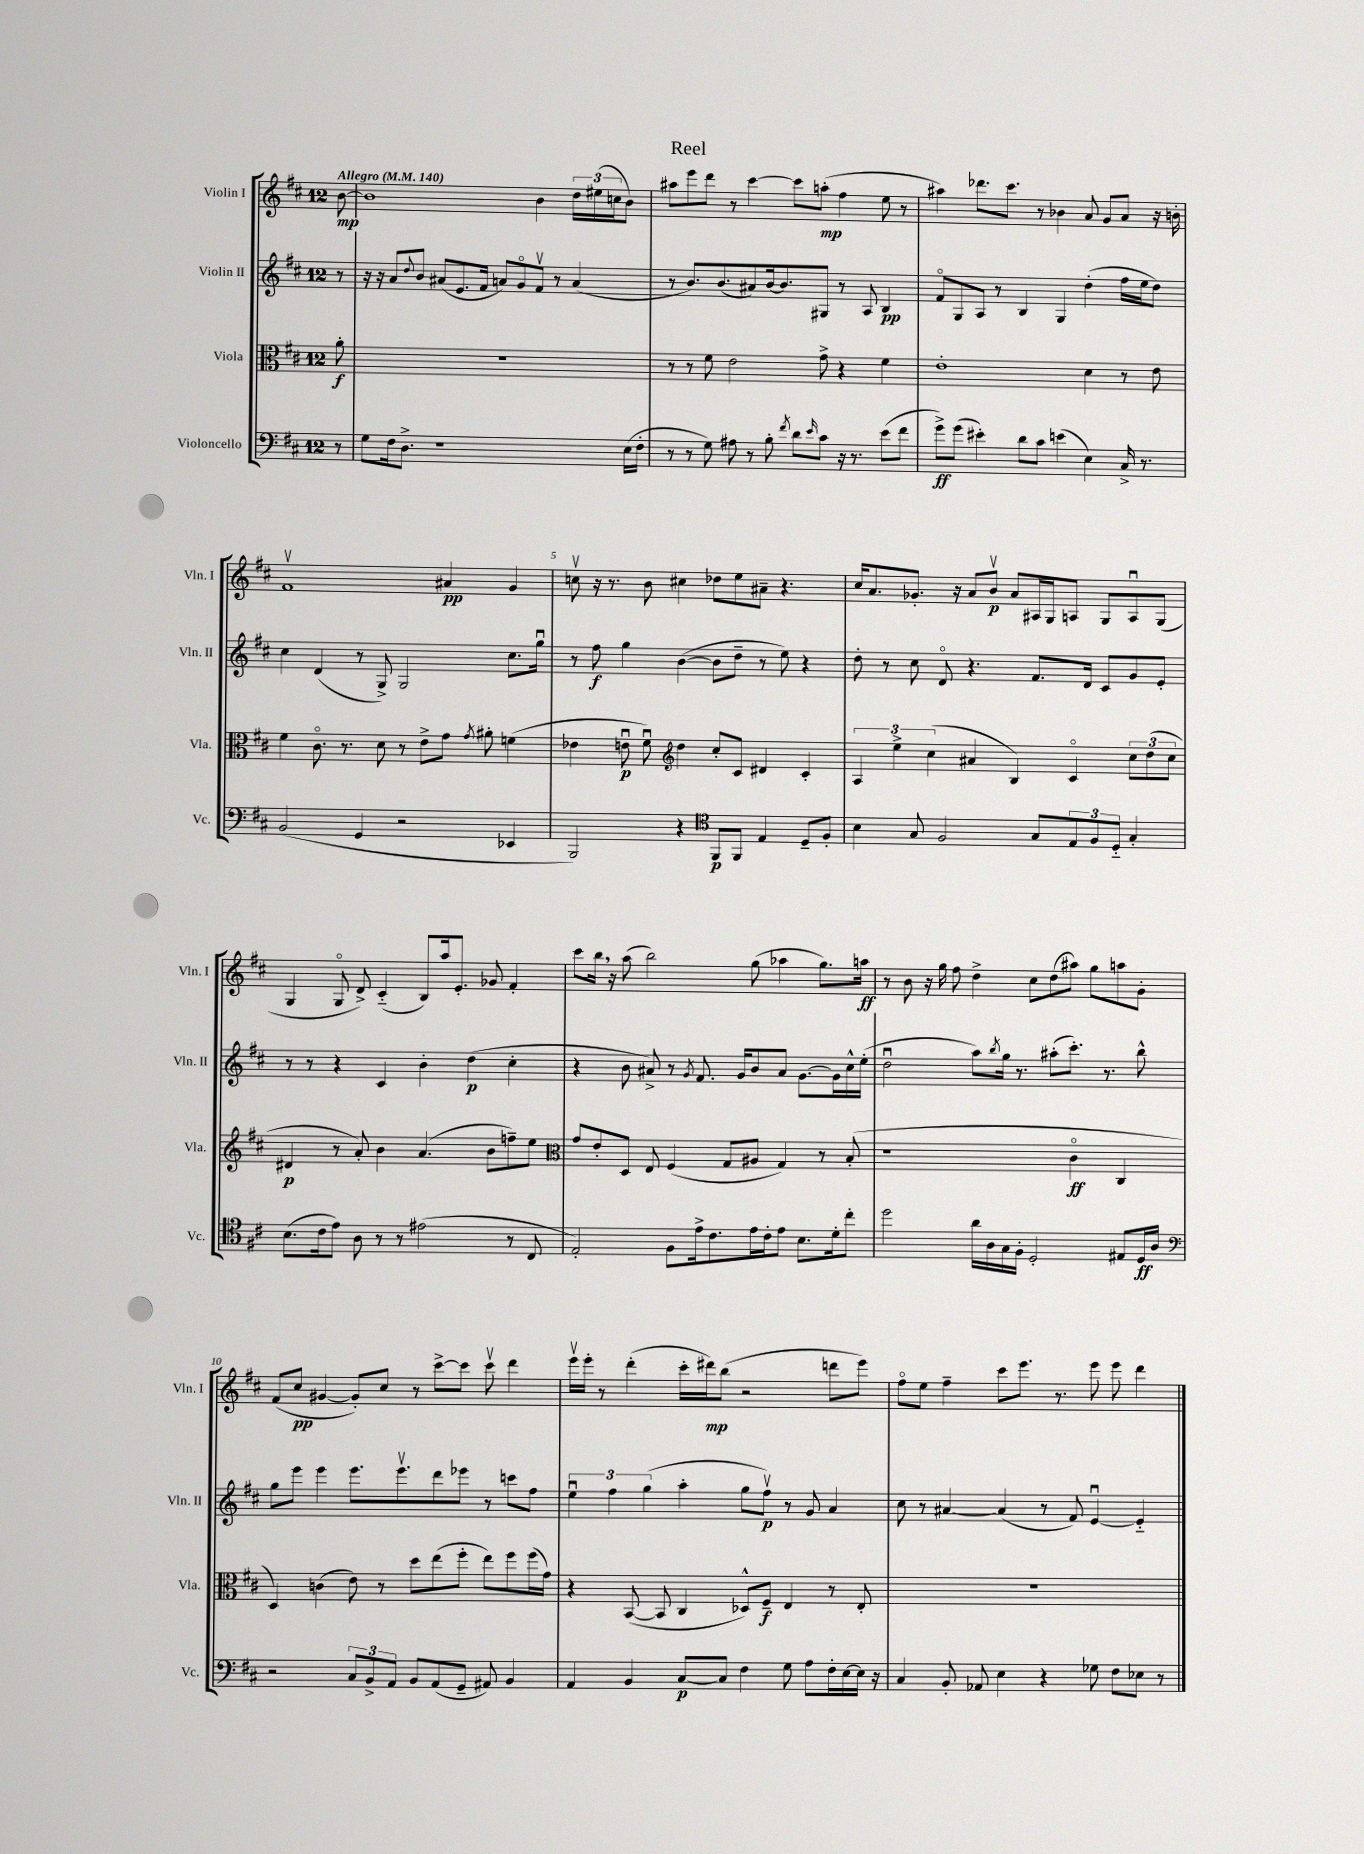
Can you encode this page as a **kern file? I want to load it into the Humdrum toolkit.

**kern	**dynam	**kern	**dynam	**kern	**dynam	**kern	**dynam
*part4	*part4	*part3	*part3	*part2	*part2	*part1	*part1
*staff4	*staff4	*staff3	*staff3	*staff2	*staff2	*staff1	*staff1
*I"Violoncello	*	*I"Viola	*	*I"Violin II	*	*I"Violin I	*
*I'Vc.	*	*I'Vla.	*	*I'Vln. II	*	*I'Vln. I	*
*clefF4	*	*clefC3	*	*clefG2	*	*clefG2	*
*k[f#c#]	*	*k[f#c#]	*	*k[f#c#]	*	*k[f#c#]	*
*M12/8	*	*M12/8	*	*M12/8	*	*M12/8	*
*MM140	*	*MM140	*	*MM140	*	*MM140	*
=	=	=	=	=	=	=	=
!	!	!	!	!	!	!LO:TX:a:B:t=Allegro	!
8r	.	8a'\	f	8r	.	[8b\	mp
=1	=1	=1	=1	=1	=1	=1	=1
8G\L	.	1.r	.	16r	.	1b]	.
.	.	.	.	16r	.	.	.
16F#\k	.	.	.	8a/L	.	.	.
8.D^\J	.	.	.	.	.	.	.
.	.	.	.	8qqdd/	.	.	.
.	.	.	.	8b/J	.	.	.
1r	.	.	.	(8a#X/L	.	.	.
.	.	.	.	8.e/	.	.	.
.	.	.	.	16f#/Jk	.	.	.
.	.	.	.	8an/L)	.	.	.
.	.	.	.	8g/	.	.	.
.	.	.	.	8f#v/J	.	4b\	.
.	.	.	.	8r	.	.	.
.	.	.	.	(4a/	.	24dd\LL	.
.	.	.	.	.	.	(24ee#X\	.
.	.	.	.	.	.	24ccn\J	.
(16E\LL	.	.	.	.	.	8b\J)	.
16F#'\JJ	.	.	.	.	.	.	.
=2	=2	=2	=2	=2	=2	=2	=2
8r	.	8r	.	8r	.	8aa#X\L	.
8r	.	8r	.	8.b/L)	.	8eee\	.
8G\)	.	8f#\	.	.	.	8ddd\J	.
.	.	.	.	(8.b/	.	.	.
8A#X\	.	2e\	.	.	.	8r	.
8r	.	.	.	8a#X/)	.	[4ccc#\	.
8B'\	.	.	.	[16b/k	.	.	.
.	.	.	.	8.b/]	.	.	.
8qf#/	.	.	.	.	.	.	.
8d\L	.	.	.	.	.	8ccc#\L]	.
16qqe/	.	.	.	.	.	.	.
8c#\J	.	8g^\	.	8G#X/J	.	(8aan'\J	mp
16r	.	4r	.	8r	.	4ff#\	.
8.r	.	.	.	.	.	.	.
.	.	.	.	8A/	.	.	.
(8e\L	.	4f#\	.	4B/	pp	8ee\	.
8f#\J	.	.	.	.	.	8r	.
=3	=3	=3	=3	=3	=3	=3	=3
8g^\L)	ff	1e'	.	8f#/L	.	4aa#X\)	.
(8g\J	.	.	.	8G/	.	.	.
4e#X'\)	.	.	.	8A/J	.	8.ddd-X\L	.
.	.	.	.	8r	.	.	.
.	.	.	.	.	.	8.ccc#\J	.
8d\L	.	.	.	4B/	.	.	.
8c#\J	.	.	.	.	.	8r	.
(4en\	.	.	.	4G/	.	4b-X\	.
4E\)	.	4d\	.	(4dd'\	.	8a/	.
.	.	.	.	.	.	8g/L	.
16C#^/	.	8r	.	16ff#\LL	.	8a/J	.
8.r	.	.	.	16ee\J	.	.	.
.	.	8e\	.	8dd\J)	.	16r	.
.	.	.	.	.	.	16bn'\	.
!!LO:LB:g=z
=4	=4	=4	=4	=4	=4	=4	=4
(2BB/	.	4f#\	.	4cc#\	.	1f#v	.
.	.	8.c#\	.	(4d/	.	.	.
.	.	8.r	.	.	.	.	.
4GG/	.	.	.	8r	.	.	.
.	.	8d\	.	8G^/)	.	.	.
2r	.	8r	.	2G/	.	.	.
.	.	8e^\L	.	.	.	.	.
.	.	8g\J	.	.	.	4a#X/	pp
.	.	8qg/	.	.	.	.	.
.	.	8a#X'\	.	.	.	.	.
4EE-X/	.	(4fn\	.	8.cc#\L	.	4g/	.
.	.	.	.	16ggu\Jk	.	.	.
=5	=5	=5	=5	=5	=5	=5	=5
2BBB/)	.	4e-X\	.	8r	.	8ccnv\	.
.	.	.	.	8ff#\	f	16r	.
.	.	.	.	.	.	8.r	.
.	.	8enu\	p	4gg\	.	.	.
.	.	8f#u\)	.	.	.	8b\	.
*	*	*clefG2	*	*	*	*	*
4r	.	4dd\	.	([4b\	.	4cc#X\	.
*clefC4	*	*	*	*	*	*	*
8FF#/L	p	8cc#'/L	.	8b\L]	.	8dd-X\L	.
8FF#/J	.	8c#/J	.	8dd~\J	.	8ee\	.
4E/	.	4d#X/	.	8r	.	8a#X~\J	.
.	.	.	.	8ee\)	.	4.r	.
8D~/L	.	4c#'/	.	4r	.	.	.
8F#'/J	.	.	.	.	.	.	.
=6	=6	=6	=6	=6	=6	=6	=6
4B\	.	6A/	.	8dd'\	.	16cc#/KL	.
.	.	.	.	.	.	8.a/	.
.	.	.	.	8r	.	.	.
.	.	6ee^\	.	.	.	.	.
8G/	.	.	.	8cc#\	.	8.g-X'/J	.
.	.	(6cc#\	.	.	.	.	.
2F#/	.	.	.	8d/	.	.	.
.	.	.	.	.	.	16r	.
.	.	4a#X/	.	4.r	.	8a/L	.
.	.	.	.	.	.	8bv/J	p
.	.	4B/)	.	.	.	8a/L	.
8G/L	.	.	.	8.f#/L	.	16A#X/L	.
.	.	.	.	.	.	16G/J	.
12E/	.	4c#/	.	.	.	8An/J	.
.	.	.	.	16d/Jk	.	.	.
12F#/	.	.	.	.	.	.	.
.	.	.	.	8c#/L	.	8G/L	.
12D/J	.	.	.	.	.	.	.
4G'/	.	12cc#\L	.	8g/	.	8Au/	.
.	.	(12dd\	.	.	.	.	.
.	.	.	.	8e'/J	.	(8G/J	.
.	.	12cc#\J	.	.	.	.	.
!!LO:LB:g=z
=7	=7	=7	=7	=7	=7	=7	=7
(8.B\L	.	4d#X/	p	8r	.	4G/	.
.	.	.	.	8r	.	.	.
16c#\k	.	.	.	.	.	.	.
8e\J)	.	8r	.	4r	.	8G/	.
8A\	.	8a'/)	.	.	.	8d^/)	.
8r	.	4b\	.	4c#/	.	(4c#/	.
8r	.	.	.	.	.	.	.
(2e#X\	.	(4.a/	.	4b'\	.	8B/L)	.
.	.	.	.	.	.	16aa/k	.
.	.	.	.	.	.	8.e'/J	.
.	.	.	.	(4dd\	p	.	.
.	.	8b\L	.	.	.	8g-X/	.
8r	.	8ffn~\)	.	4cc#'\	.	4f#'/	.
8C#/	.	8ee\J	.	.	.	.	.
=8	=8	=8	=8	=8	=8	=8	=8
*	*	*clefC3	*	*	*	*	*
2E'/)	.	8g/L	.	4r	.	8ccc#\L	.
.	.	8e'/	.	.	.	16bb,\Jk	.
.	.	.	.	.	.	16r	.
.	.	8D/J	.	8b\	.	(8aa\	.
.	.	8E/	.	8a#X^/)	.	2bb\)	.
8F#\L	.	(4F#/	.	8r	.	.	.
.	.	.	.	8qg/	.	.	.
16e^\k	.	.	.	8.f#/	.	.	.
8.c#\	.	.	.	.	.	.	.
.	.	8G/L	.	.	.	.	.
.	.	.	.	16g/KL	.	.	.
16e\L	.	8A#X/J	.	8b/	.	(8gg\	.
16c#'\J	.	.	.	.	.	.	.
8e\J	.	4G/)	.	8a#/J	.	4aa-X\	.
8.B\L	.	.	.	[8.g\L	.	.	.
.	.	8r	.	.	.	8.gg\L)	.
16d'\k	.	.	.	16g\L]	.	.	.
8cc#'\J	.	(8B'/	.	16cc#^^\	.	.	.
.	.	.	.	(16ee'\JJ	.	16aan\Jk	ff
=9	=9	=9	=9	=9	=9	=9	=9
2dd\	.	1r	.	2ddu\	.	8r	.
.	.	.	.	.	.	8b\	.
.	.	.	.	.	.	16r	.
.	.	.	.	.	.	16gg\	.
.	.	.	.	.	.	8ff#\	.
16a\LL	.	.	.	8aa\L)	.	4dd^\	.
16A\	.	.	.	.	.	.	.
.	.	.	.	8qbb/	.	.	.
16G\	.	.	.	16gg\Jk	.	.	.
16F#'\JJ	.	.	.	8.r	.	.	.
2D'/	.	.	.	.	.	8cc#\L	.
.	.	.	.	(8aa#X'\L	.	(8dd\	.
.	.	4c#\	ff	8.ccc#'\J)	.	8aa#X\J)	.
.	.	.	.	.	.	8gg\L	.
.	.	.	.	8.r	.	.	.
8E#X/L	.	4C#/	.	.	.	8aan\	.
16D/L	ff	.	.	8bb^^\	.	8g'\J	.
16A/JJ	.	.	.	.	.	.	.
!!LO:LB:g=z
=10	=10	=10	=10	=10	=10	=10	=10
*clefF4	*	*	*	*	*	*	*
2r	.	4D/)	.	8gg\L	.	(8f#/L	.
.	.	.	.	8eee\J	.	8cc#/J	pp
.	.	(4cn\	.	4eee\	.	[4g#X/	.
12C#/L	.	8e\)	.	8.eee\L	.	8g#'/L])	.
12BB^/	.	.	.	.	.	.	.
.	.	8r	.	.	.	8cc#/J	.
12AA/J	.	.	.	.	.	.	.
.	.	.	.	8.eeev\	.	.	.
8BB/L	.	8dd\L	.	.	.	8r	.
(8AA/	.	(8ee\	.	8ddd\	.	[8ccc#^\L	.
8GG~/J	.	8ff#'\J	.	8eee-X\J	.	8ccc#\J]	.
8AA#X/)	.	8ee\L)	.	8r	.	8ccc#v\	.
4BB/	.	8ff#\	.	8cccn\L	.	4ddd\	.
.	.	(16ff#\L	.	8ff#\J	.	.	.
.	.	16g\JJ)	.	.	.	.	.
=11	=11	=11	=11	=11	=11	=11	=11
4AA/	.	4r	.	6eeu\	.	16eeev\LL	.
.	.	.	.	.	.	16eee'\JJ	.
.	.	.	.	.	.	8r	.
.	.	.	.	6ff#\	.	.	.
4BB/	.	([8BB/	.	.	.	(4ddd'\	.
.	.	.	.	(6gg\	.	.	.
.	.	8BB/]	.	.	.	.	.
[8C#/L	p	4C#/	.	4aa'\	.	16ccc#'\LL	.
.	.	.	.	.	.	16ddd#X\J)	mp
8C#/J]	.	.	.	.	.	(8bb\J	.
4F#\	.	8D-X^^/L)	.	8gg\L	.	2r	.
.	.	8F#~/J	f	8ff#v\J)	p	.	.
8G\	.	4E/	.	8r	.	.	.
8A\L	.	.	.	8g/	.	.	.
16F#'\L	.	8r	.	4a/	.	8dddn\L	.
[16E\	.	.	.	.	.	.	.
16E\JJ]	.	8E'/	.	.	.	8eee\J)	.
16r	.	.	.	.	.	.	.
=12	=12	=12	=12	=12	=12	=12	=12
4C#/	.	1.r	.	8cc#\	.	8ff#\L	.
.	.	.	.	8r	.	8ee\J	.
8BB'/	.	.	.	[4a#X/	.	4ff#~\	.
8AA-X/	.	.	.	.	.	.	.
4E\	.	.	.	(4a#/]	.	8ccc#\L	.
.	.	.	.	.	.	8.eee\J	.
4r	.	.	.	8r	.	.	.
.	.	.	.	.	.	8.r	.
.	.	.	.	8f#/)	.	.	.
8G-X\	.	.	.	[4eu/	.	8eee\	.
8F#\L	.	.	.	.	.	8eee\	.
8E-X\J	.	.	.	4e/]	.	4ddd\	.
8r	.	.	.	.	.	.	.
==	==	==	==	==	==	==	==
*-	*-	*-	*-	*-	*-	*-	*-
